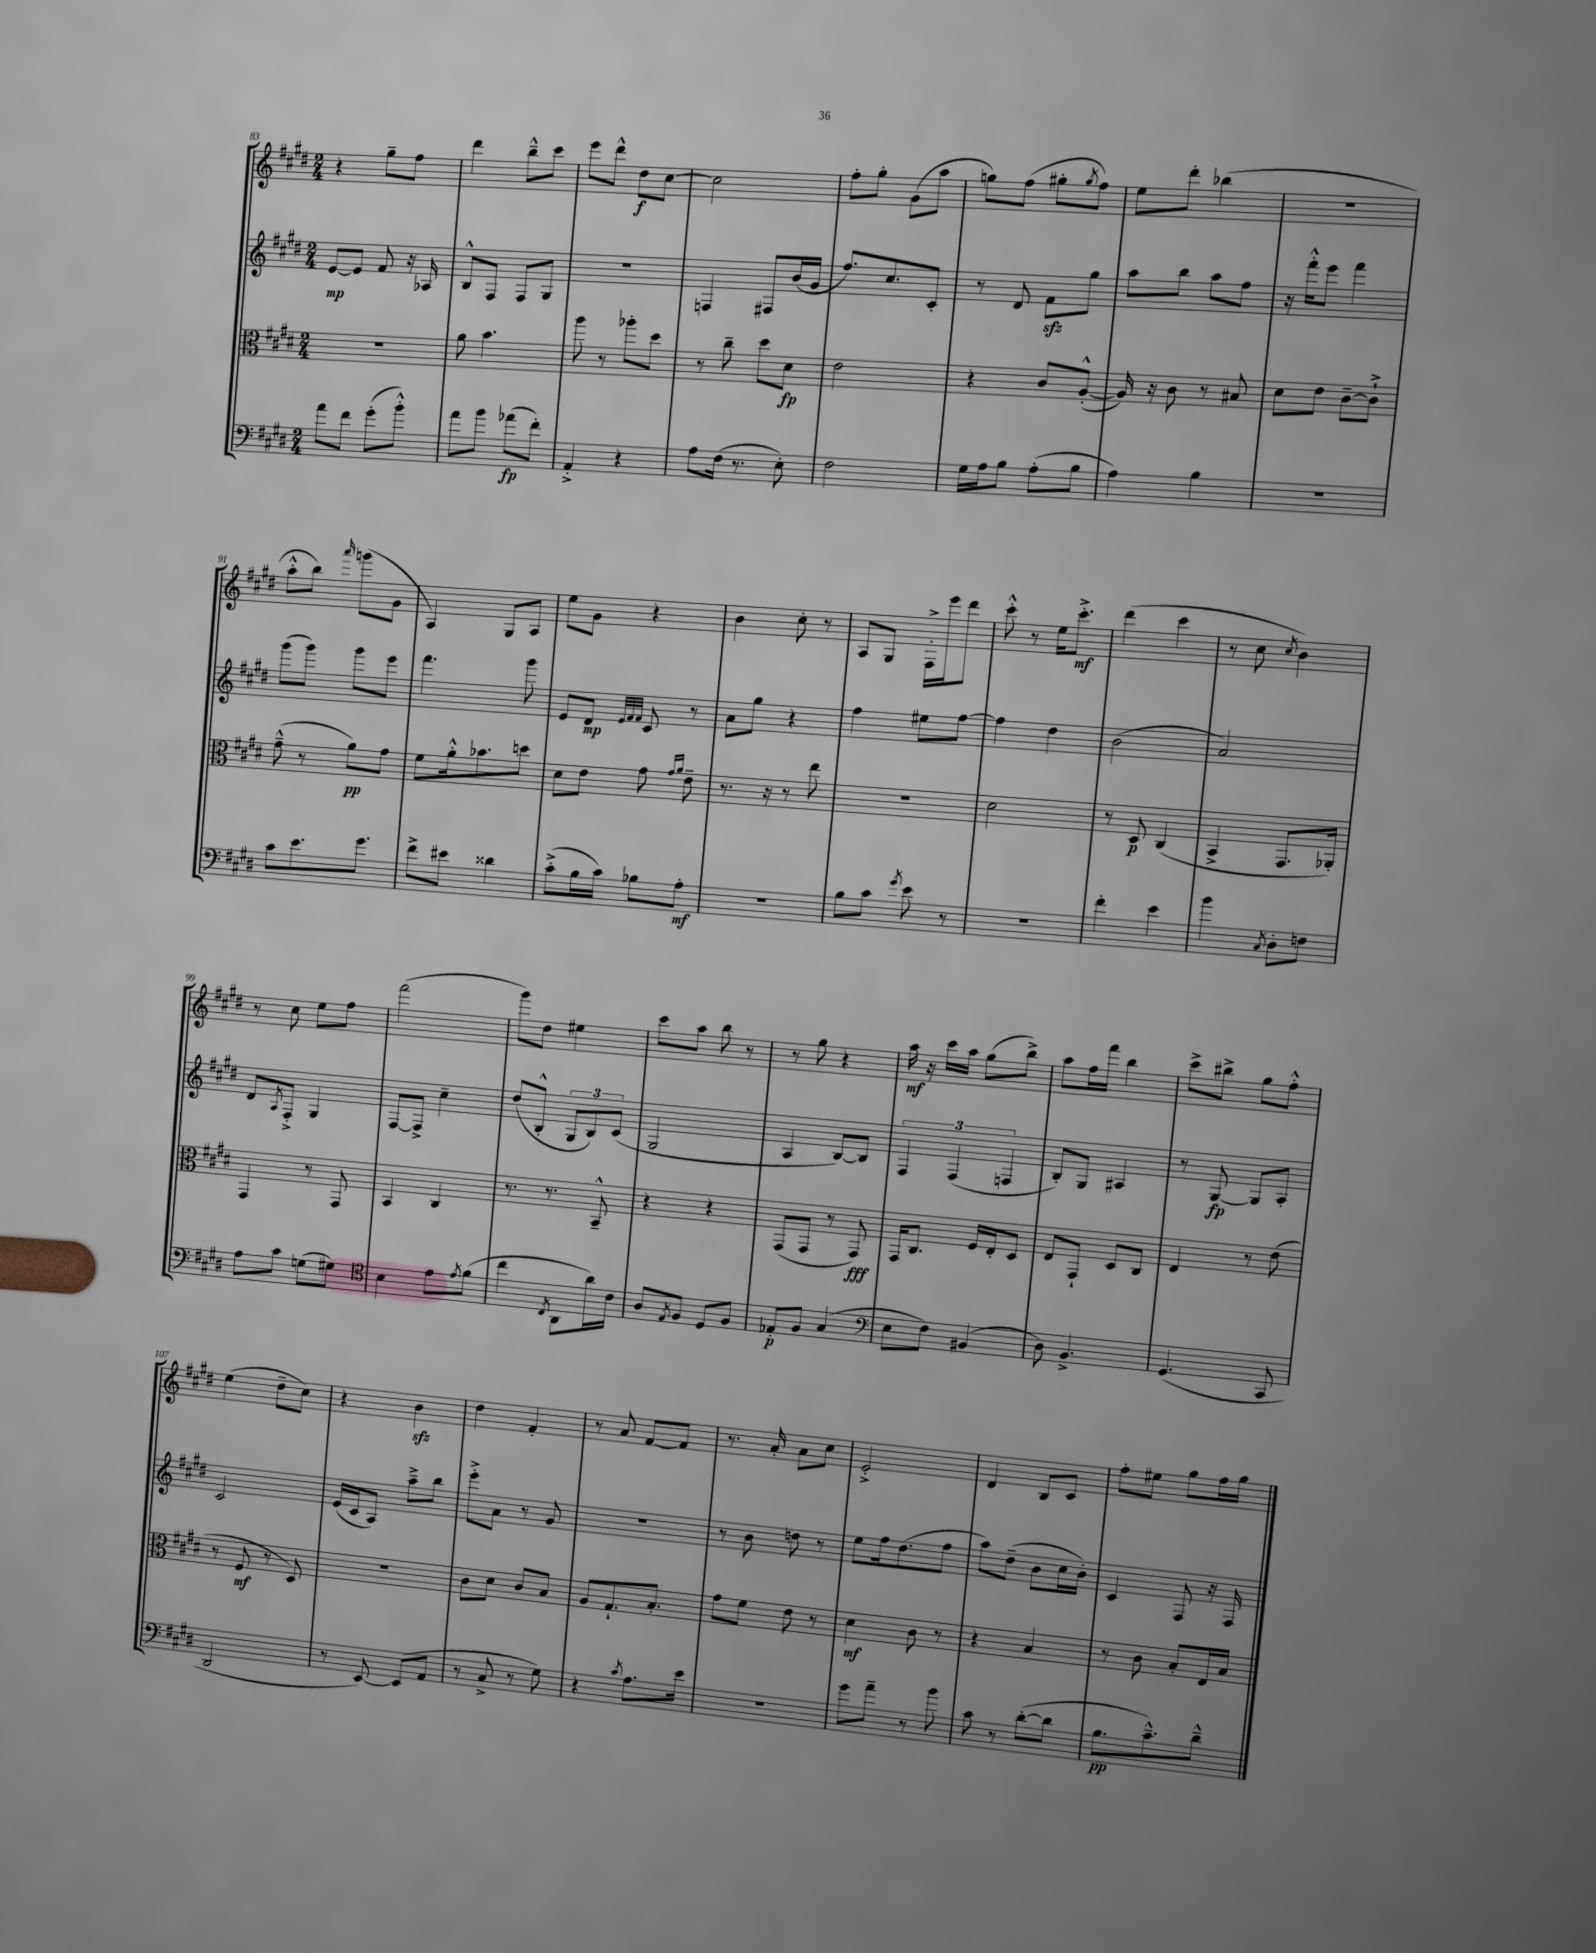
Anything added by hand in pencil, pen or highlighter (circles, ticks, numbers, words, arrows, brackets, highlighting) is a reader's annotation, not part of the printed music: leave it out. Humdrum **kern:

**kern	**kern	**kern	**kern
*staff4	*staff3	*staff2	*staff1
*clefF4	*clefC3	*clefG2	*clefG2
*k[f#c#g#d#]	*k[f#c#g#d#]	*k[f#c#g#d#]	*k[f#c#g#d#]
*M2/4	*M2/4	*M2/4	*M2/4
8a\L	2r	[8e/L	4r
8f#\J	.	8e/]J	.
(8g#'\L	.	8f#/	8gg#~\L
8b'^^\J)	.	16r	8ff#\J
.	.	16A-/	.
=	=	=	=
8a\L	8a\	8B^^/L	4ddd#\
8b\J	4.b\	8F#/J	.
(8a-\L	.	8F#/L	8bb~^^\L
8f#'\J)	.	8G#/J	8ccc#\J
=	=	=	=
4AA'^/	8aa\	2r	8eee\L
.	8r	.	8ddd#^^\J
4r	8aa-'\L	.	8dd#\L
.	8dd#\J	.	[8cc#\J
=	=	=	=
8A\L	8r	4F/	2cc#\]
(16F#\Jk	8cc#~\	.	.
8.r	.	.	.
.	8dd#\L	8F#/L	.
8E'\)	8d#\J	(16b/L	.
.	.	16g#/JJ	.
=	=	=	=
2F#\	2e\	8.ff#/L)	8ff#'\L
.	.	.	8gg#'\J
.	.	8.cc#/	.
.	.	.	(8g#\L
.	.	8c#'/J	8aa\J
=	=	=	=
16G#\LL	4r	8r	8gg\L)
16A\J	.	.	.
8B\J	.	8d#/	(8ff#\J
(8A'\L	8c#/L	8f#\L	8gg#'\L
.	.	.	8qgg#/
8B\J	([8A'^^/J	8gg#\J	8ff#\J)
=	=	=	=
4A\)	16A/])	8aa\L	8ee\L
.	16r	.	.
.	8c#\	8bb\J	8ddd#'\J
4B\	8r	8aa\L	(4bb-\
.	8B#/	8ff#\J	.
=	=	=	=
2r	8d#\L	16r	2r
.	.	16fff#'^^\LK	.
.	8e\J	8eee\J	.
.	[8c#~\L	4fff#\	.
.	8c#`^\]J	.	.
=	=	=	=
8c#\L	(8g#~^^\	(8ggg#\L	8aa'^^\L
8.e\	8r	8ggg#\J)	8bb\J)
.	.	.	16qqaaa/
.	8a\L)	8ggg#\L	(8ggg\L
8.g#\J	.	.	.
.	8g#\J	8eee\J	8g#\J
=	=	=	=
8f#^\L	8f#\L	4.fff#\	4A/)
8e#\J	16a'^^\k	.	.
.	8.b-\	.	.
4d##\	.	.	8G#/L
.	8dd\J	8ggg#\	8A/J
=	=	=	=
(8c#'^\L	8d#\L	8e/L	8ee\L
16B\L	8e\J	8d#/J	8g#\J
16c#\JJ)	.	.	.
.	.	32qqe/LLL	.
.	.	32qqf#/	.
.	.	32qqf#/JJJ	.
8B-\L	8g#\	8c#/	4r
.	16qqg#/LL	.	.
.	16qqa/JJ	.	.
8A'\J	8e~\	8r	.
=	=	=	=
2r	8.r	8a\L	4b\
.	.	8gg#\J	.
.	16r	.	.
.	8r	4r	8cc#'\
.	8ee\	.	8r
=	=	=	=
8B\L	2r	4ff#\	8A/L
8c#\J	.	.	8G#/J
8qg#/	.	.	.
8e\	.	8ee#\L	16F#'^\LL
.	.	.	16eee\J
8r	.	[8ff#\J	8ddd#\J
=	=	=	=
2r	2d#\	4ff#\]	8ccc#'^^\
.	.	.	8r
.	.	4dd#\	16ee\LK
.	.	.	8.ccc#'^\J
=	=	=	=
4f#'\	8r	(2b\	(4ddd#\
.	8D#/	.	.
4e\	(4C#/	.	4ccc#\
=	=	=	=
4b\	4BB^/	2a/)	8r
.	.	.	8cc#\
8qC#/	.	.	8qcc#/
8D#'\L	8.GG#/L	.	4b\)
8F\J	.	.	.
.	16AA-'/Jk)	.	.
=	=	=	=
8A\L	4GG#/	8d#/L	8r
.	.	8qA/	.
8c#\J	.	8F#'^/J	8cc#\
(8G\L	8r	4G#/	8ee\L
8G#\J)	8GG#/	.	8ff#\J
=	=	=	=
*clefC4	*	*	*
4B\	4BB/	[8F#/L	(2fff#\
.	.	8F#^/]J	.
8e\L	4C#/	4cc#~\	.
8qe/	.	.	.
(8f#\J	.	.	.
=	=	=	=
4cc#\	8.r	(8dd#/L	8ggg#\L)
.	.	8B'^^/J	8dd#\J
.	8.r	.	.
8qC#/	.	.	.
8AA\L	.	12G#/L	4ee#\
.	.	12B/)	.
16a\L)	8BB~^^/	.	.
.	.	(12c#/J	.
16c#\JJ	.	.	.
=	=	=	=
8A/L	4r	2G#/	8ccc#\L
8qE/	.	.	.
8F#/J	.	.	8aa\J
8D#/L	4r	.	8bb\
8F#/J	.	.	8r
=	=	=	=
8E-'/L	(8GG#/L	4A/	8r
8F#/J	8GG#/J	.	8gg#\
(4G#/	8r	[8B/L)	4r
.	8GG#/)	8B/]J	.
=	=	=	=
*clefF4	*	*	*
8E\L	16GG#/LK	6F#/	16aa\
.	8.C#/J	.	16r
8F#\J)	.	.	16ccc#\LL
.	.	(6F#/	.
.	.	.	16aa\JJ
(4BB#/	16F#/LL	.	(8gg#\L
.	16E'/J	.	.
.	.	6F/	.
.	8D#/J	.	8bb^\J)
=	=	=	=
8D#\)	8E/L	8B'/L)	8aa\L
4.BB^/	8GG#`/J	8G#/J	16ff#\L
.	.	.	16fff#\JJ
.	8D#/L	4A#/	4bb\
.	8C#/J	.	.
=	=	=	=
(4.GG#/	4E/	8r	8ccc#^\L
.	.	[8G#/	8bb#^\J
.	8r	8G#/]L	8gg#\L
8CC#/	(8e\	8A'/J	8ff#'^^\J
=	=	=	=
2DD#/	8r	2c#/	(4ee\
.	8F#/	.	.
.	8r	.	8dd#~\L
.	8D#/)	.	8cc#\J)
=	=	=	=
8r	2r	(16e/LL	4r
.	.	16c#/J	.
[8EE/)	.	8A/J)	.
(8EE/]L	.	8aa~^\L	4b\
8AA/J	.	8bb\J	.
=	=	=	=
8r	8c#\L	8eee'^\L	4dd#\
8C#^/	8d#\J	8a\J	.
8r	8c#/L	8r	4f#'/
8G#\)	8B/J	8g#/	.
=	=	=	=
4r	8A/L	2r	8r
.	8.G#`/	.	8a/
8qc#/	.	.	.
8.A\L	.	.	[8f#/L
.	8.B'/J	.	.
.	.	.	8f#/]J
16e\Jk	.	.	.
=	=	=	=
2r	8g#\L	8r	8.r
.	8f#\J	8b\	.
.	.	.	16a'/
.	8e\	8dd\	8a\L
.	8r	8r	8cc#\J
=	=	=	=
8g#\L	4d#\	8ee\L	2e'^/
8a~\J	.	16ff#\k	.
.	.	(8.dd#\	.
8r	8c#\	.	.
8b\	8r	8ff#\J	.
=	=	=	=
8c#\	4r	8aa\L)	4d#/
8r	.	(8dd#~\J	.
([8d#'\L	4B/	8b\L	8B/L
8d#\]J	.	16cc#\L	8c#/J
.	.	16b'\JJ)	.
=	=	=	=
8.B\L	8r	4c#/	8ff#'\L
.	8c#\	.	8ee#\J
8.c#~^^\)	.	.	.
.	8B'/L	8F#/	8gg#\L
8d#~^^\J	16E/L	16r	16ff#\L
.	16B/JJ	16F#/	16gg#\JJ
==	==	==	==
*-	*-	*-	*-
